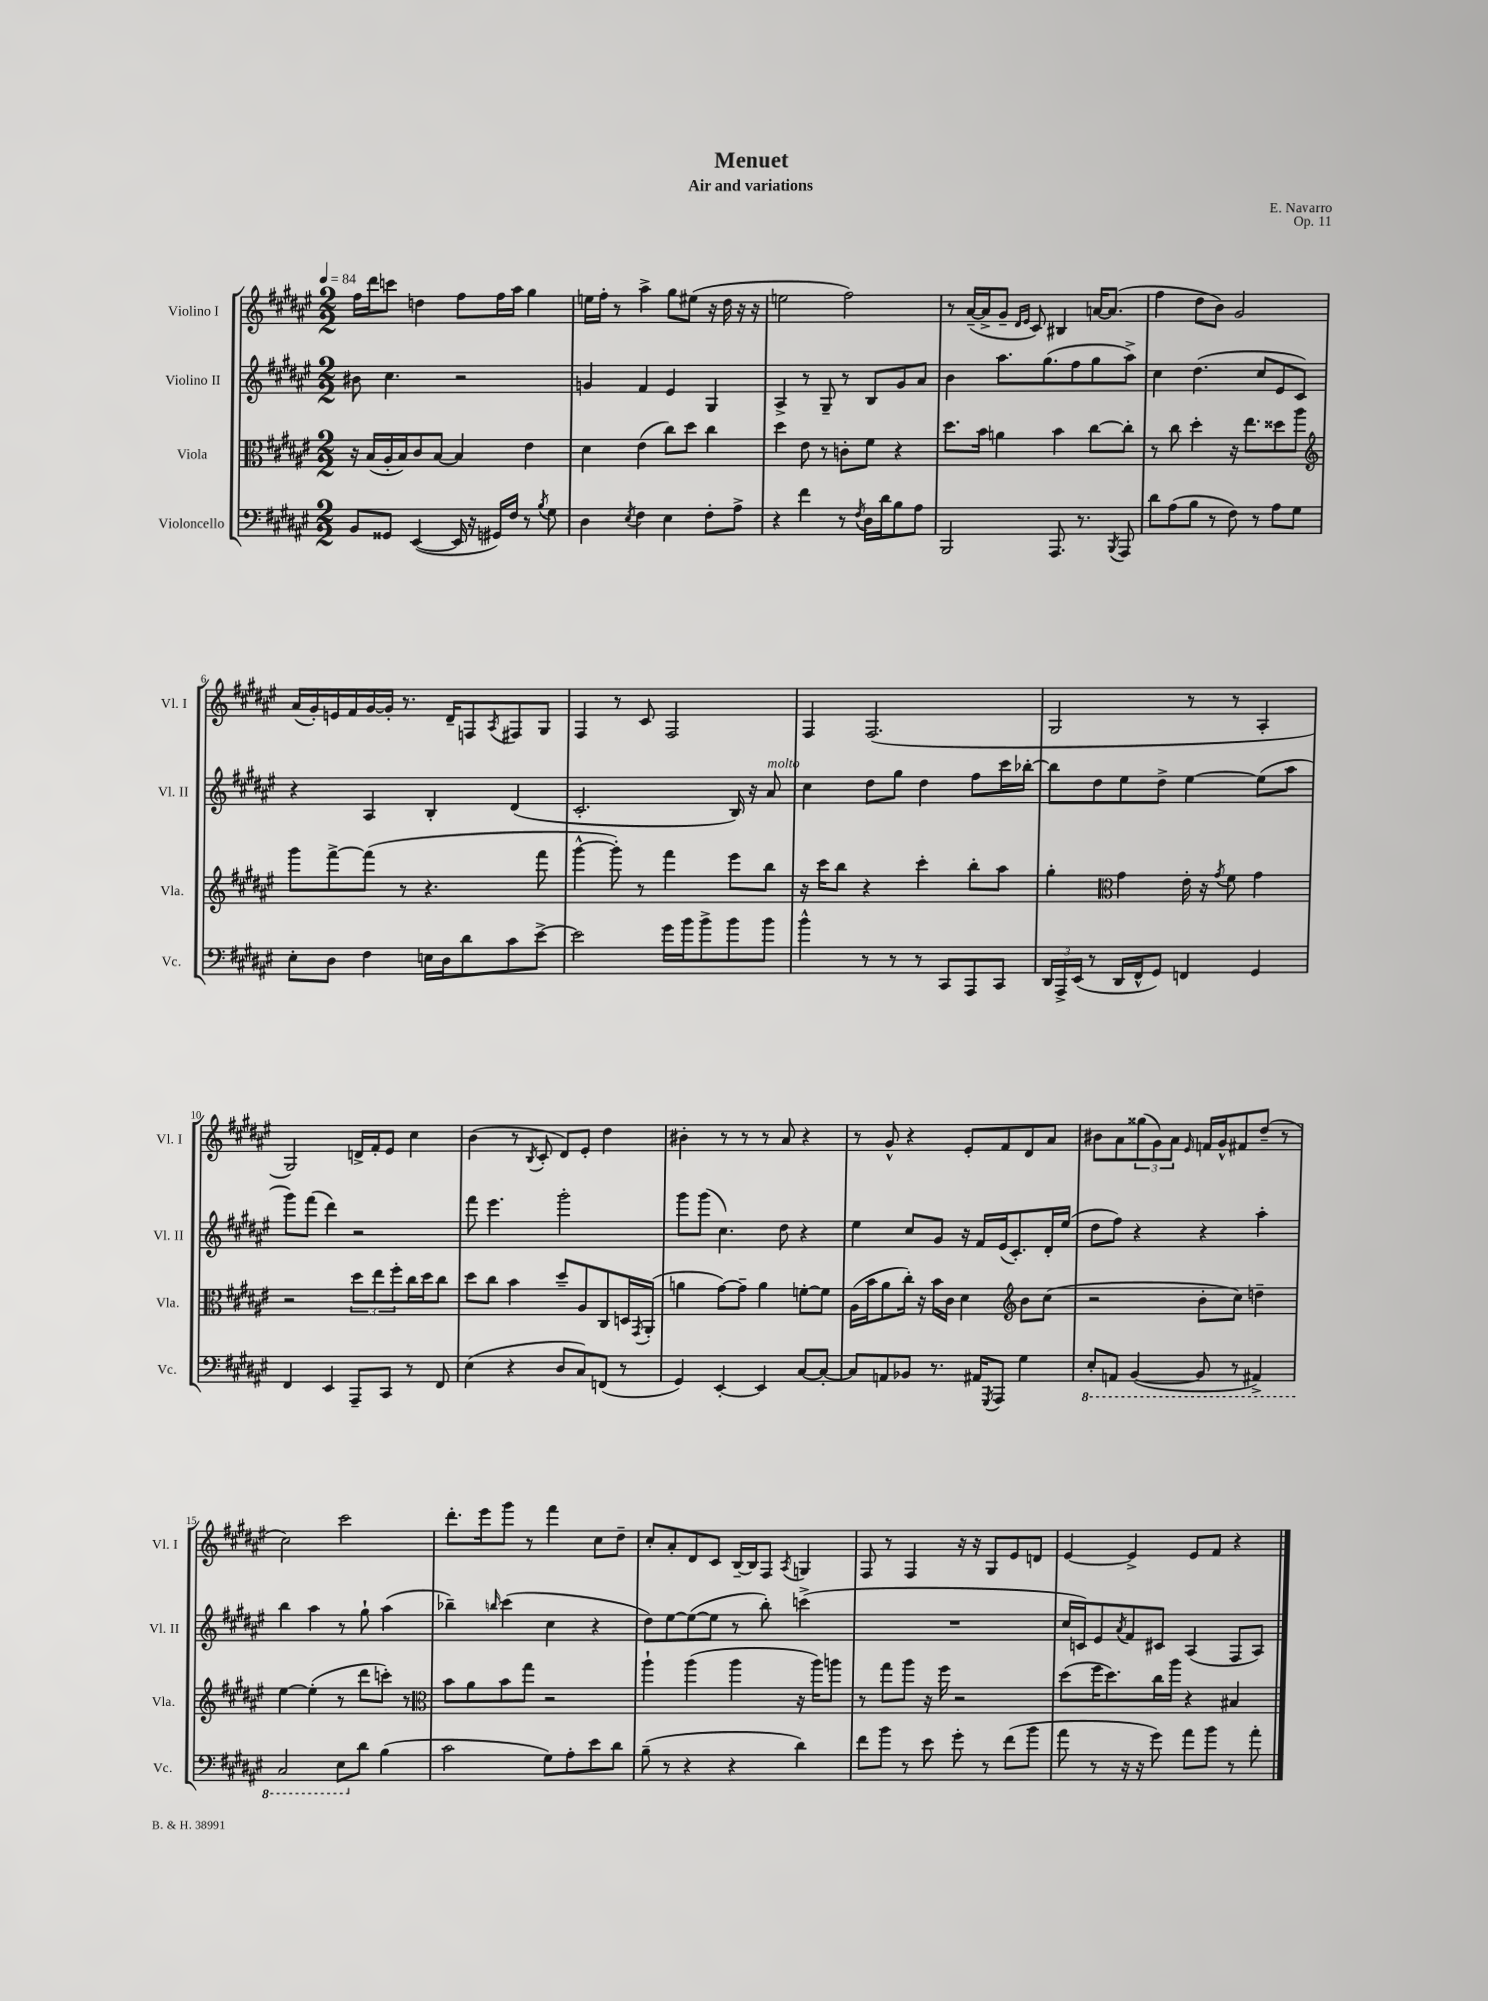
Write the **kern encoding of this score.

**kern	**kern	**kern	**kern
*staff4	*staff3	*staff2	*staff1
*clefF4	*clefC3	*clefG2	*clefG2
*k[f#c#g#d#a#e#]	*k[f#c#g#d#a#e#]	*k[f#c#g#d#a#e#]	*k[f#c#g#d#a#e#]
*M2/2	*M2/2	*M2/2	*M2/2
*MM84	*MM84	*MM84	*MM84
8BB	16r	8b#	16ff#
.	(16B	.	16ddd#
8GG##	16A#'	4.cc#	8ccc
.	16B)	.	.
([4EE#	8c#	.	4dd
.	[8B	.	.
16EE#]	4B]	2r	8ff#
16r	.	.	.
16GG#)	.	.	16ff#
16F#	.	.	16aa#
8r	4e#	.	4gg#
8qB	.	.	.
8G#	.	.	.
=	=	=	=
4D#	4d#	4g	16ee
.	.	.	16ff#'
.	.	.	8r
8qE#	.	.	.
4F#	(4e#	4f#	4aa#^
4E#	8cc#)	4e#	8gg#
.	8dd#	.	(8ee#
8F#'	4cc#	4G#	16r
.	.	.	16dd#
8A#^	.	.	16r
.	.	.	16r
=	=	=	=
4r	4dd#	4A#^	2ee
4f#	8e#	8r	.
.	8r	8G#~	.
8r	8c'	8r	2ff#)
8qF#	.	.	.
16D#	8f#	8B	.
16d#	.	.	.
8B	4r	8g#	.
8A#	.	8a#	.
=	=	=	=
2BBB	8.dd#	4b	8r
.	.	.	([16a#~
.	16b	.	16a#^]
.	4a	8.aa#	8g#~
.	.	.	16qqd#
.	.	.	16qqe#
.	.	.	8c#)
.	.	(8.gg#	.
8.AAA#	4b	.	4B#
.	.	8ff#	.
8.r	.	.	.
.	[8cc#	8gg#	[16a
.	.	.	(8.a]
8qBBB	.	.	.
8AAA#	8cc#']	8aa#^)	.
=	=	=	=
8d#	8r	4cc#	4ff#
(8A#	8cc#	.	.
8B	4dd#'	(4.dd#	8dd#
8r	.	.	8b)
8F#)	16r	.	2g#
.	8.ee#	.	.
8r	.	8cc#	.
8A#	8dd##	8e#	.
8G#	8aa#	8c#)	.
=	=	=	=
*	*clefG2	*	*
8E#'	8ggg#	4r	(16a#
.	.	.	16g#')
8D#	[8fff#^	.	16e
.	.	.	16f#
4F#	(8fff#]	4A#	[16g#
.	.	.	16g#']
.	8r	.	8.r
16E	4.r	4B'	.
16D#	.	.	16d#~
8d#	.	.	8F
.	.	.	8qA#
8c#	.	(4d#	8F#
[8e#^	8fff#	.	8G#
=	=	=	=
2e#]	[4ggg#^^	2.c#'	4F#
.	8ggg#'])	.	8r
.	8r	.	8c#
16g#	4fff#	.	2F#
16b	.	.	.
8b^	.	.	.
8b	8eee#	16B)	.
.	.	16r	.
8b	8bb	8a#	.
=	=	=	=
4b^^	16r	4cc#	4F#
.	16ccc#	.	.
.	8bb	.	.
8r	4r	8dd#	(2.F#
8r	.	8gg#	.
8r	4ccc#'	4dd#	.
8CC#	.	.	.
8AAA#	8bb'	8ff#	.
8CC#	8aa#	16ccc#	.
.	.	[16bb-'	.
=	=	=	=
24DD#	4gg#'	8bb-]	2G#
24AAA#^	.	.	.
(24EE#	.	.	.
8r	.	8dd#	.
*	*clefC3	*	*
16DD#	4g#	8ee#	.
16FF#^^	.	.	.
8GG#)	.	8dd#^	.
4FF	16e#'	[4ee#	8r
.	16r	.	.
.	8qg#	.	.
.	8f#	.	8r
4GG#	4g#	(8ee#]	4A#'
.	.	8aa#	.
=	=	=	=
4FF#	2r	8ggg#)	2G#)
.	.	(8fff#	.
4EE#	.	4ddd#)	.
8AAA#~	12dd#	2r	16d^
.	.	.	16f#'
.	12ee#	.	.
8CC#	.	.	8e#
.	12ff#'	.	.
8r	16cc#	.	4cc#
.	16dd#	.	.
8FF#	8cc#	.	.
=	=	=	=
(4E#	8dd#	8fff#	(4b
.	8cc#	4.eee#	.
4r	4b	.	8r
.	.	.	8qB
.	.	.	8c#'
8D#	8dd#~	2ggg#'	8d#)
8C#)	8A#	.	8e#'
(8FF	8C#	.	4dd#
8r	16D	.	.
.	8qGG#	.	.
.	(16AA#'	.	.
=	=	=	=
4GG#)	4a	8ggg#	4b#'
.	.	(8ggg#	.
[4EE#'	[8g#)	4.cc#)	8r
.	8g#~]	.	8r
4EE#]	4a	.	8r
.	.	8dd#	8a#
[8C#	[8f'	4r	4r
8C#'_	8f]	.	.
=	=	=	=
8C#]	(16A#	4ee#	8r
.	16b	.	.
8AA	8a#	.	8g#^^
8BB-	16cc#')	8cc#	4r
.	16r	.	.
8.r	16b	8g#	.
.	16c#	.	.
.	4d#	16r	8e#'
16AA#	.	16f#	.
8qGGG#	.	.	.
8AAA#	.	(16e#	8f#
.	.	8.c#')	.
*	*clefG2	*	*
4G#	8b	.	8d#
.	(8cc#	16d#'	8a#
.	.	(16ee#	.
=	=	=	=
8EE#'	2r	8dd#	8b#
8AAA	.	8ff#)	8a#
([4BBB	.	4r	(12gg##
.	.	.	12g#)
.	.	.	12a#
.	.	.	16qqe#
8BBB]	8b'	4r	16f
.	.	.	16g#^^
8r	8cc#)	.	8f#
4AAA#^)	4dd~	4aa#'	(8dd#~
.	.	.	8r
=	=	=	=
2CC#	[4ee#	4bb	2cc#)
.	(4ee#']	4aa#	.
8EE#	8r	8r	2ccc#
8d#	8ddd#	8gg#`	.
(4B	8ccc')	(4aa#	.
.	8r	.	.
=	=	=	=
*	*clefC3	*	*
2c#	8b	4bb-~)	8.ddd#'
.	8a#	.	.
.	.	.	16eee#
.	.	16qqbb	.
.	8b	(4ccc#	8ggg#
.	8gg#	.	8r
8G#)	2r	4cc#	4fff#
8A#'	.	.	.
8e#	.	4r	8cc#
8d#	.	.	8dd#~
=	=	=	=
(8B~	4aa#`	8dd#)	8cc#'
8r	.	[8ee#	8a#'
4r	(4aa#	(8ee#_	8d#
.	.	8ee#]	8c#
4r	4aa#	8r	[16B~
.	.	.	16B]
.	.	8bb')	8F#
.	.	.	8qA#
4d#)	16r	(4ccc^	4G
.	16aa#)	.	.
.	8aa	.	.
=	=	=	=
8f#	8r	1r	8F#
8b	8gg#	.	8r
8r	8aa#	.	4F#
8e#	16r	.	.
.	16ff#	.	.
8g#'	2r	.	16r
.	.	.	16r
8r	.	.	8G#
(8f#	.	.	8e#
8b	.	.	8d
=	=	=	=
8a#	(8dd#	16cc#	[4e#
.	.	16c)	.
8r	16ff#	8e#	.
.	8.dd#)	.	.
.	.	8qa#	.
16r	.	8f#	4e#^]
16r	.	.	.
8g#)	16cc#	8c#	.
.	16aa#	.	.
8a#	4r	(4A#	8e#
8b	.	.	8f#
8r	4B#	8F#	4r
8a#'	.	8A#)	.
==	==	==	==
*-	*-	*-	*-
